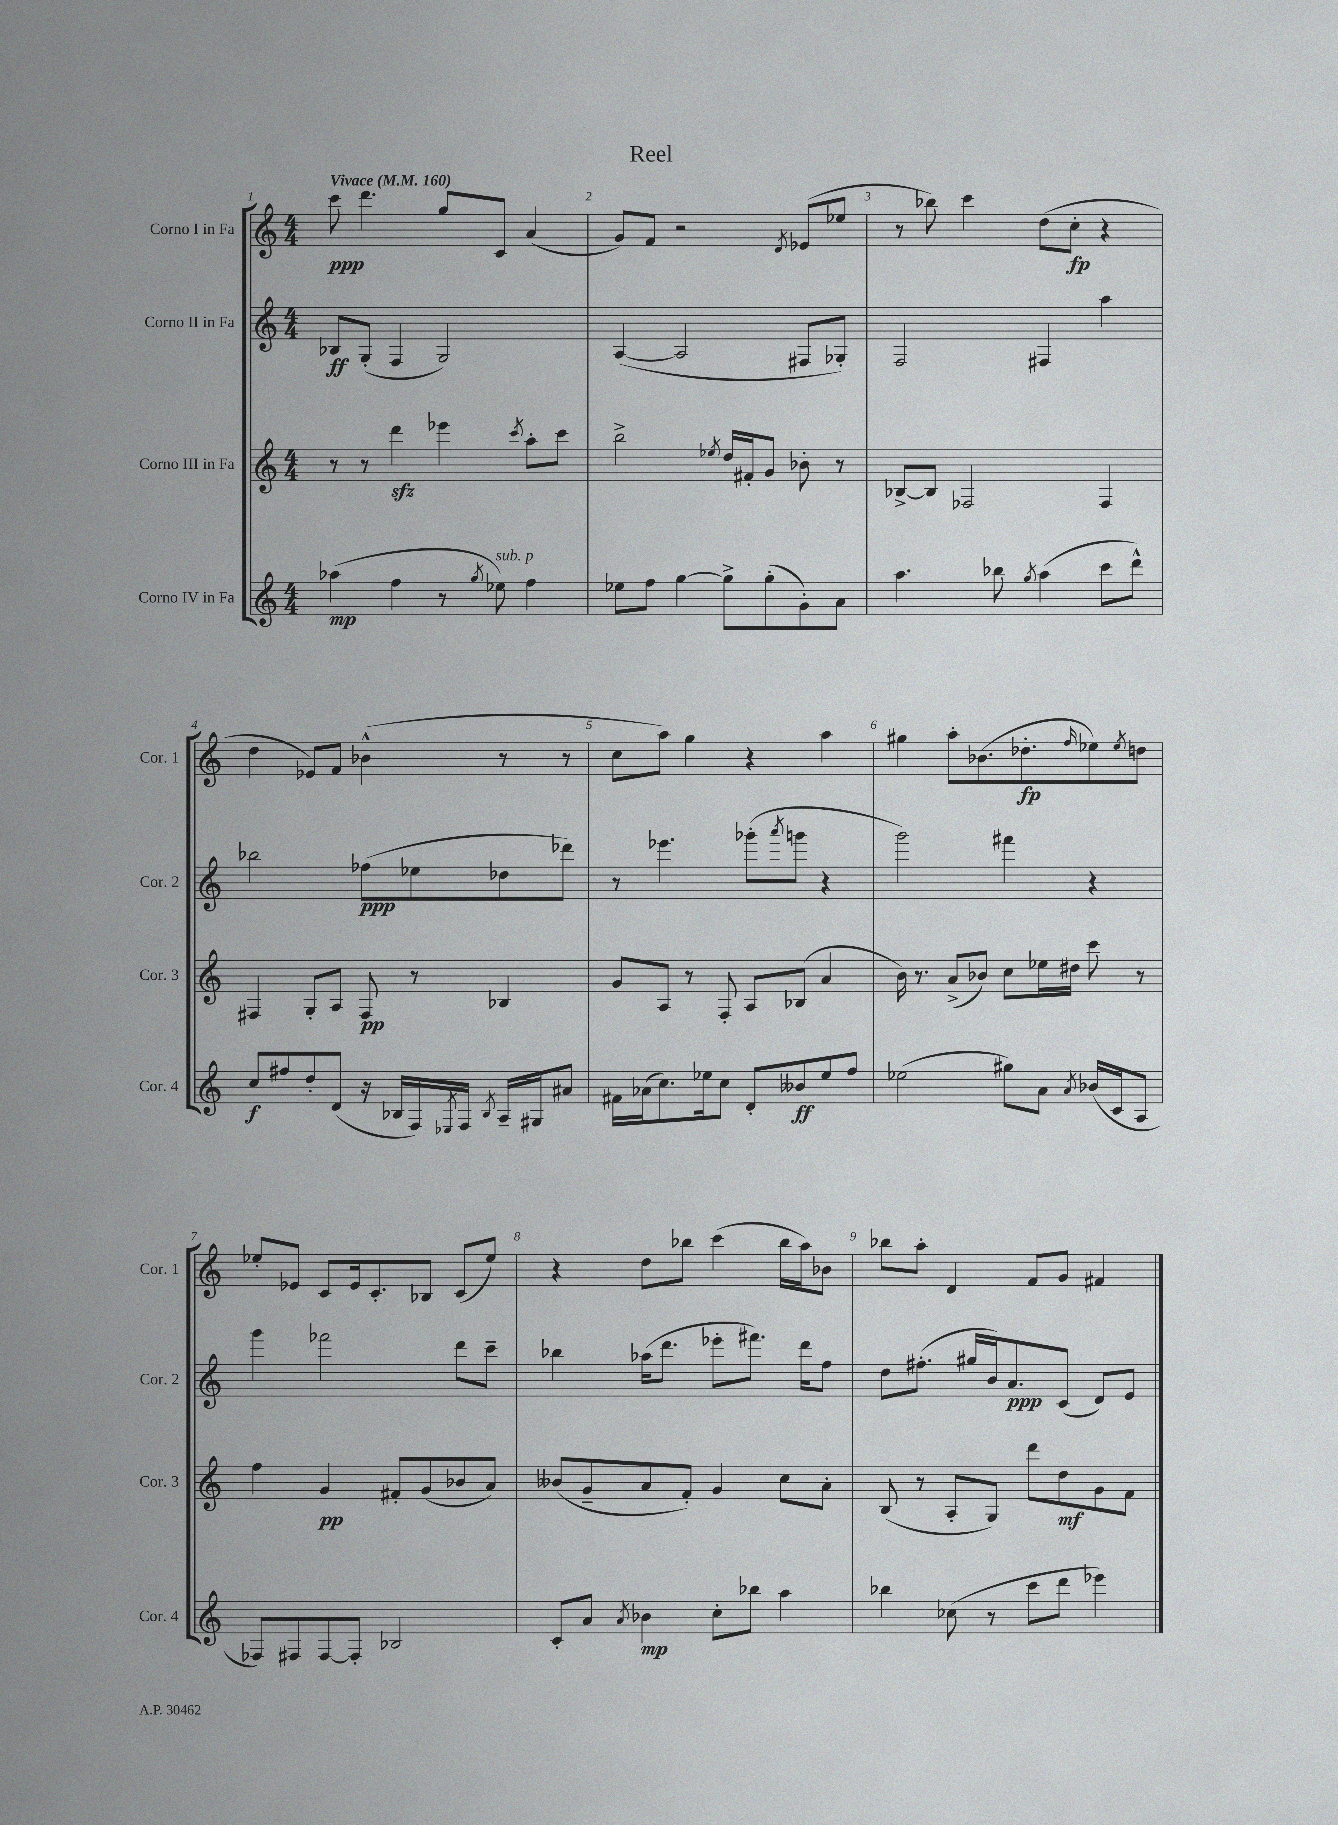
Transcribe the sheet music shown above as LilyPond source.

\header { title = "Reel" }
<<
\new StaffGroup <<
\new Staff = "s0" \with { instrumentName = "Corno I in Fa" shortInstrumentName = "Cor. 1" } {
    \clef treble \key c \major \numericTimeSignature \time 4/4 \tempo "Vivace" 4 = 160
    c'''8\ppp d'''4. g''8 c'8 a'4( |
    g'8) f'8 r2 \acciaccatura { d'8 } ees'8( ees''8 |
    r8 bes''8) c'''4 d''8( c''8-.\fp r4 |
    d''4 ees'8) f'8 bes'4-^( r8 r8 |
    c''8 a''8) g''4 r4 a''4 |
    gis''4 a''8-. bes'8.( des''8.-.\fp \grace { f''16 } ees''8) \acciaccatura { ees''8 } d''8 |
    ees''8-. ees'8 c'8 ees'16 c'8.-. bes8 c'8( ees''8) |
    r4 d''8 bes''8 c'''4( bes''16 a''16) bes'8 |
    bes''8 a''8-. d'4 f'8 g'8 fis'4 \bar "|." |
}
\new Staff = "s1" \with { instrumentName = "Corno II in Fa" shortInstrumentName = "Cor. 2" } {
    \clef treble \key c \major \numericTimeSignature \time 4/4
    bes8\ff g8-.( f4 g2) |
    a4~( a2 fis8 ges8-.) |
    f2 fis4 a''4 |
    bes''2 fes''8\ppp( ees''8 des''8 des'''8) |
    r8 ees'''4. ges'''8-.( \acciaccatura { a'''8 } g'''8 r4 |
    g'''2) fis'''4 r4 |
    g'''4 fes'''2 d'''8 c'''8-- |
    bes''4 aes''16( d'''8. ees'''8-. fis'''8.) d'''16 f''8 |
    d''8 fis''8.-.( gis''16 b'16) a'8.\ppp c'8( d'8) e'8 \bar "|." |
}
\new Staff = "s2" \with { instrumentName = "Corno III in Fa" shortInstrumentName = "Cor. 3" } {
    \clef treble \key c \major \numericTimeSignature \time 4/4
    r8 r8 d'''4\sfz ees'''4 \acciaccatura { c'''8 } a''8-. c'''8 |
    b''2-> \acciaccatura { ees''8 } d''16 fis'16-. g'8 bes'8-. r8 |
    bes8~-> bes8 fes2 fes4 |
    fis4 g8-. a8 fis8\pp r8 bes4 |
    g'8 a8 r8 f8-. a8 bes8( a'4 |
    b'16) r8. a'8->( bes'8) c''8 ees''16 dis''16 c'''8 r8 |
    f''4 g'4\pp fis'8-. g'8( bes'8 a'8) |
    beses'8( g'8-- a'8 f'8-.) g'4 c''8 a'8-. |
    b8( r8 a8-. g8) d'''8 d''8\mf g'8 f'8 \bar "|." |
}
\new Staff = "s3" \with { instrumentName = "Corno IV in Fa" shortInstrumentName = "Cor. 4" } {
    \clef treble \key c \major \numericTimeSignature \time 4/4
    aes''4\mp( f''4 r8 \acciaccatura { g''8 } ees''8^\markup { \italic "sub. p" }) f''4 |
    ees''8 f''8 g''4~ g''8-> g''8-.( g'8-.) a'8 |
    a''4. bes''8 \acciaccatura { g''8 } a''4( c'''8 d'''8-^) |
    c''8\f fis''8 d''8-. d'8( r16 bes16 f16) \acciaccatura { ees8 } f16 \acciaccatura { bes8 } a16-- gis16 ais'8 |
    fis'16 aes'16( c''8.) ees''16 c''8 d'8-. beses'8\ff ees''8 f''8 |
    ees''2( gis''8) a'8 \acciaccatura { a'8 } bes'16( c'16 a8 |
    fes8) fis8 fis8~ fis8-. bes2 |
    c'8-. a'8 \acciaccatura { a'8 } bes'4\mp c''8-. bes''8 a''4 |
    bes''4 ces''8( r8 c'''8 d'''8 ees'''4) \bar "|." |
}
>>
>>
\layout { \context { \Score \override BarNumber.break-visibility = ##(#f #t #t) barNumberVisibility = #all-bar-numbers-visible } }
